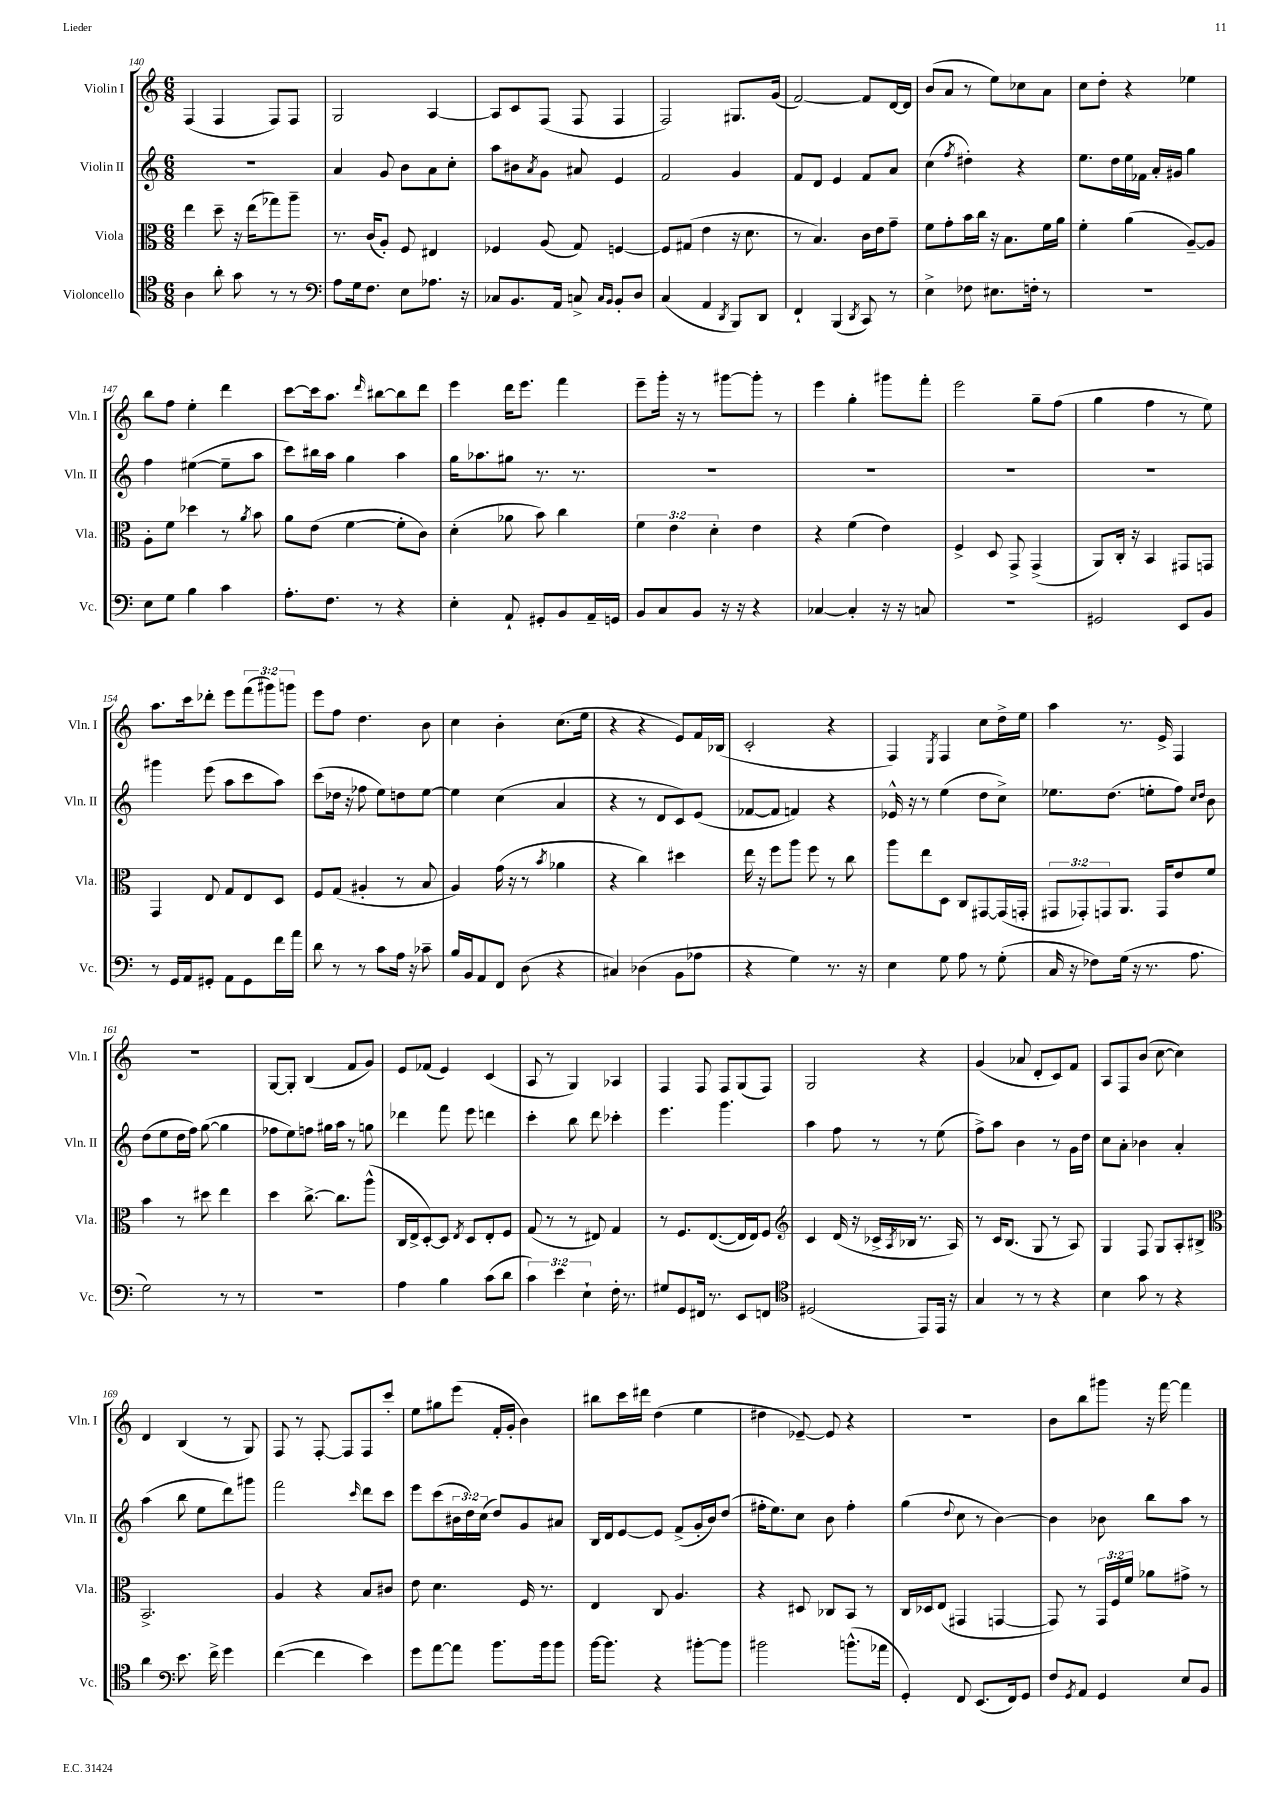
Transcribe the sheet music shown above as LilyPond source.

<<
\new StaffGroup <<
\new Staff = "s0" \with { instrumentName = "Violin I" shortInstrumentName = "Vln. I" } {
    \clef treble \key c \major \numericTimeSignature \time 6/8 \override Staff.TupletNumber.text = #tuplet-number::calc-fraction-text
    f4( f4 f8) f8 |
    g2 a4~ |
    a8 c'8 f8( f8 f4 |
    f2) gis8. g'16( |
    f'2~) f'8 d'16~ d'16 |
    b'8( a'8 r8 e''8) ces''8 a'8 |
    c''8 d''8-. r4 ees''4 |
    b''8 f''8 e''4-. d'''4 |
    c'''8~ c'''16 a''8. \grace { d'''16 } bis''8~ bis''8 d'''8 |
    e'''4 d'''16 e'''8. f'''4 |
    e'''8-- g'''16-. r16 r8 gis'''8~ gis'''8-. r8 |
    e'''4 g''4-. gis'''8 f'''8-. |
    e'''2 g''8-- f''8( |
    g''4 f''4 r8 e''8) |
    a''8. c'''16 des'''8-. e'''8 \tuplet 3/2 { f'''8( gis'''8) g'''8 } |
    e'''8 f''8 d''4. b'8 |
    c''4 b'4-. c''8.( e''16 |
    r4 r4 e'8) f'16 bes16( |
    c'2-. r4 |
    f4) \acciaccatura { e8 } f4 c''8 d''16-> e''16 |
    a''4 r8. e'16-> f4 |
    R2. |
    g8~ g8-. b4( f'8 g'8) |
    e'8 fes'8( e'4) c'4( |
    a8 r8 g4) aes4 |
    f4 f8 f8 g8( f8) |
    g2 r4 |
    g'4( aes'8 d'8-. c'8) f'8 |
    a8 f8 b'8( c''8~ c''4) |
    d'4 b4( r8 g8) |
    f8 r8 f8~-. f8 f8 c'''8-. |
    e''8 gis''8 e'''8( f'16-. g'16-. b'4) |
    bis''8 c'''16 dis'''16 d''4( e''4 |
    dis''4 ees'8~--) ees'8 r4 |
    R2. |
    b'8 b''8 gis'''8 r16 f'''16~ f'''4 \bar "|." |
}
\new Staff = "s1" \with { instrumentName = "Violin II" shortInstrumentName = "Vln. II" } {
    \clef treble \key c \major \numericTimeSignature \time 6/8 \override Staff.TupletNumber.text = #tuplet-number::calc-fraction-text
    R2. |
    a'4 g'8 b'8 a'8 c''8-. |
    a''8 bis'8 \acciaccatura { a'8 } g'8 ais'8 e'4 |
    f'2 g'4 |
    f'8 d'8 e'4 f'8 a'8 |
    c''4( \acciaccatura { f''8 } dis''4-.) r4 |
    e''8. d''16 e''16 fes'16 a'16-. gis'16 g''4 |
    f''4 eis''4~( eis''8-- a''8 |
    c'''8) bis''16 a''16 g''4 a''4 |
    g''16 aes''8. gis''8 r8. r8. |
    R2. |
    R2. |
    R2. |
    R2. |
    gis'''4 e'''8( a''8 c'''8 a''8) |
    c'''8( des''16 r16 fes''8 e''8) d''8 e''8~ |
    e''4 c''4( a'4 |
    r4 r8 d'8 c'8) e'8( |
    fes'8~ fes'8 f'4) r4 |
    ees'16-^ r16 r8 e''4( d''8 c''8->) |
    ees''8. d''8.( e''8-. f''8) \grace { c''16 d''16 } b'8 |
    d''8( e''8 d''16 f''16) g''8~( g''4 |
    fes''8 e''8) f''8 gis''16 a''16 r8 g''8 |
    des'''4 f'''8 e'''8 d'''4 |
    c'''4-. b''8 d'''8 ces'''4-. |
    e'''4. g'''4. |
    a''4 f''8 r8 r8 e''8( |
    f''8->) a''8 b'4 r8 g'16 d''16 |
    c''8 a'8-. bes'4 a'4-. |
    a''4( b''8 e''8 d'''8) gis'''8 |
    f'''2 \grace { c'''16 } d'''8 c'''8 |
    e'''8 c'''8( \tuplet 3/2 { bis'16 d''16) c''16( } d''8) g'8 ais'8 |
    b16 d'16 e'8~ e'8 f'8->( g'16-. b'16) d''8( |
    fis''16-. e''8.) c''8 b'8 fis''4-. |
    g''4( \appoggiatura { d''8 } c''8 r8 b'4~) |
    b'4 bes'8 b''8 a''8 r8 \bar "|." |
}
\new Staff = "s2" \with { instrumentName = "Viola" shortInstrumentName = "Vla." } {
    \clef alto \key c \major \numericTimeSignature \time 6/8 \override Staff.TupletNumber.text = #tuplet-number::calc-fraction-text
    e''4 d''8-- r16 e''16( ges''8) a''8-- |
    r8. c'16( a8-.) f8 eis4 |
    fes4 a8( g8) f4~ |
    f8 gis8( e'4 r16 d'8. |
    r8 b4.) c'16 e'16 g'8-- |
    f'8 g'8-. b'16 c''16 r16 b8. f'16 a'16 |
    f'4-. a'4( a8~--) a8 |
    a8-. f'8 des''4 r8 \acciaccatura { a'8 } b'8 |
    a'8 e'8( f'4~ f'8-. c'8) |
    d'4-.( aes'8 b'8) c''4 |
    \tuplet 3/2 { f'4 e'4 d'4-. } e'4 |
    r4 f'4( e'4) |
    f4-> d8 g,8-> g,4->( |
    a,8) c16-. r16 b,4 gis,8 g,8 |
    g,4 e8 g8 e8 d8 |
    f8 g8( ais4-. r8 b8 |
    a4) g'16( r16 r8 \acciaccatura { b'8 } aes'4 |
    r4 c''4) dis''4 |
    e''16 r16 f''8 a''8 f''8 r8 c''8 |
    a''8 e''8 d8 c8 gis,8~ gis,16( g,16-. |
    \tuplet 3/2 { gis,8 ges,8-.) g,8 } a,8. g,16 e'8 f'8 |
    b'4 r8 dis''8 e''4 |
    d''4 c''8.~-> c''8. a''8-^( |
    c16 e16-> d8~-.) d8 \acciaccatura { e8 } d8 e8-. f8 |
    g8( r8 r8 eis8) g4 |
    r8 f8. e8.~( e16 e16) f8 |
    \clef treble c'4 d'16( r16 ces'16-> \acciaccatura { a8 } bes16 r8. a16) |
    r8 c'16 b8.( g8 r8 a8) |
    g4 f8 g8 a8-. bis8-> |
    \clef alto b,2.-> |
    a4 r4 b8 cis'8 |
    e'8 d'4. f16 r8. |
    e4 c8 a4. |
    r4 dis8 ces8 b,8 r8 |
    c16 des16 e8( gis,4 g,4~ |
    g,8) r8 \tuplet 3/2 { g,16 f16 f'16 } aes'8 gis'8-> r8 \bar "|." |
}
\new Staff = "s3" \with { instrumentName = "Violoncello" shortInstrumentName = "Vc." } {
    \clef tenor \key c \major \numericTimeSignature \time 6/8 \override Staff.TupletNumber.text = #tuplet-number::calc-fraction-text
    a4 a'8-. g'8 r8 r8 |
    \clef bass a8 g16 f8. e8 aes8. r16 |
    ces8 b,8. a,16 c8-> \grace { c16 b,16 } b,8-. d8 |
    c4( a,4 \acciaccatura { d,8 } b,,8) d,8 |
    f,4-! b,,4( \acciaccatura { d,8 } c,8) r8 |
    e4-> fes8 eis8. f16-. r8 |
    R2. |
    e8 g8 b4 c'4 |
    a8.-. f8. r8 r4 |
    e4-. a,8-! gis,8-. b,8 a,16-- g,16 |
    b,8 c8 b,8 r16 r16 r4 |
    ces4~ ces4-. r16 r16 c8 |
    R2. |
    gis,2 e,8 b,8 |
    r8 g,16 a,16 gis,8-. a,8 gis,8 f'16 a'16 |
    d'8 r8 r8 c'8 a16 r16 ces'8-- |
    b16 b,16 a,8 f,8 d8( r4 |
    cis4) des4( b,8 aes8 |
    r4 g4) r8. r16 |
    e4 g8 a8 r8 g8-.( |
    c16 r16 fes8) g16( r16 r8. a8. |
    g2) r8 r8 |
    R2. |
    a4 b4 c'8( d'8 |
    \tuplet 3/2 { c'4) e'4 e4-! } f16-. r8. |
    gis8 g,8 fis,16 r8. e,8 f,8 |
    \clef tenor dis2( e,8) e,16 r16 |
    g4 r8 r8 r4 |
    b4 g'8 r8 r4 |
    a'4 \clef bass e'8. f'16-> g'4 |
    f'4~( f'4 e'4) |
    g'8 a'8~ a'8 b'8. b'16 b'8 |
    b'16~ b'8. r4 bis'8~-. bis'8 |
    bis'2 b'8.-^( aes'16 |
    g,4-.) f,8 e,8.( f,16) g,8 |
    f8 \acciaccatura { g,8 } a,8 g,4 e8 b,8 \bar "|." |
}
>>
>>
\layout { \context { \Score currentBarNumber = #140 } }
